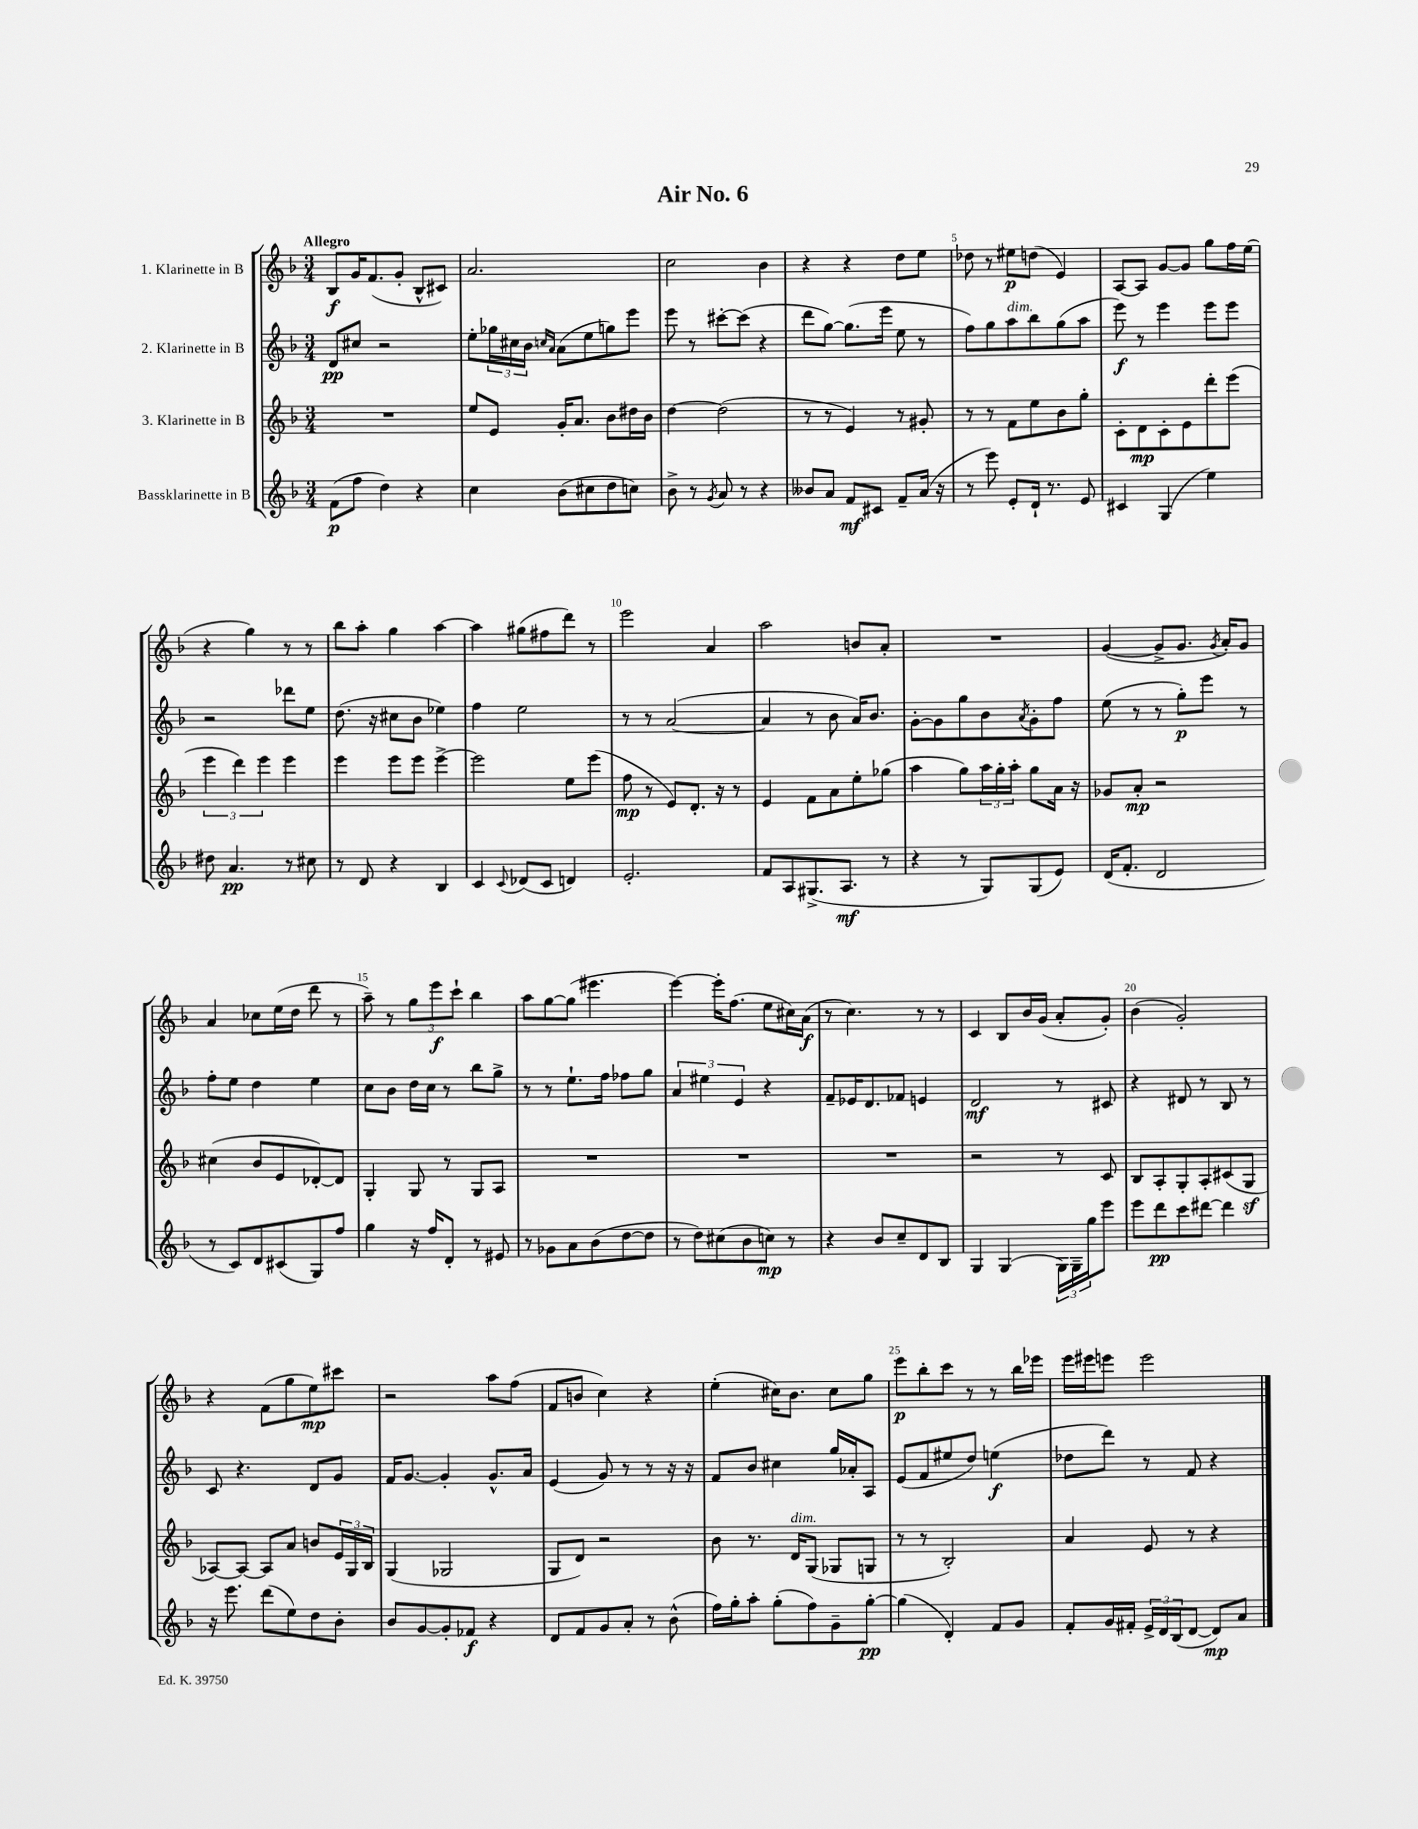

**kern	**kern	**kern	**kern
*staff4	*staff3	*staff2	*staff1
*clefG2	*clefG2	*clefG2	*clefG2
*k[b-]	*k[b-]	*k[b-]	*k[b-]
*M3/4	*M3/4	*M3/4	*M3/4
(8f	2.r	8d	8B-
8ff	.	8cc#	16g
.	.	.	(8.f
4dd)	.	2r	.
.	.	.	8g'
4r	.	.	8B-^^
.	.	.	8c#)
=	=	=	=
4cc	8ee	8ee'	2.a
.	8e	24gg-	.
.	.	24cc#	.
.	.	24b-	.
.	.	16qqcc	.
.	.	16qqa	.
(8b-	16g'	(8a	.
.	8.a	.	.
8cc#	.	8ee	.
8dd	8b-	8gg)	.
8cc)	16dd#	8eee	.
.	16b-	.	.
=	=	=	=
8b-^	[4dd	8eee	2cc
8r	.	8r	.
8qg	.	.	.
8a	(2dd]	[8ccc#'	.
8r	.	(8ccc#]	.
4r	.	4r	4b-
=	=	=	=
8b--	8r	8ddd	4r
8a	8r	[8gg)	.
8f	4e)	(8.gg]	4r
8c#	.	.	.
.	.	16eee	.
8f~	8r	8ee	8dd
(16a	8g#'	8r	8ee
16r	.	.	.
=	=	=	=
8r	8r	8ff)	8dd-
8eee)	8r	8gg	8r
8e'	8f	8aa	8ee#
16d`	8ee	8bb-	(8dd
8.r	.	.	.
.	8b-	(8gg	4e)
8e	8gg'	8aa	.
=	=	=	=
4c#	8c'	8eee)	[8A
.	8d	8r	8A]
(4G	8c'	4eee	[8g
.	8e	.	8g]
4ee)	8ddd'	8eee	8gg
.	(8eee	8eee	16ff
.	.	.	(16ee
=	=	=	=
8dd#	6eee	2r	4r
4.a	.	.	.
.	6ddd)	.	.
.	.	.	4gg)
.	6eee	.	.
8r	4eee	8ddd-	8r
8cc#	.	8ee	8r
=	=	=	=
8r	4eee	(8.dd	8bb-
8d	.	.	8aa'
.	.	16r	.
4r	8eee	8cc#	4gg
.	8eee	8b-	.
4B-	[4eee^	4ee-)	[4aa
=	=	=	=
4c	2eee]	4ff	4aa]
8qqc	.	.	.
(8d-	.	2ee	(8gg#
8c	.	.	8ff#
4d)	8ee	.	8ddd)
.	(8eee	.	8r
=	=	=	=
2.e'	8ff	8r	2eee
.	8r	8r	.
.	8e)	([2a	.
.	8.d'	.	.
.	.	.	4a
.	16r	.	.
.	8r	.	.
=	=	=	=
8f	4e	4a]	2aa
8A	.	.	.
(8.G#^	8f	8r	.
.	8a	8b-	.
8.A	.	.	.
.	8ee'	16a)	8b
.	.	8.b-	.
8r	(8gg-	.	8a'
=	=	=	=
4r	4aa	[8g'	2.r
.	.	8g]	.
8r	8gg)	8gg	.
8G)	24aa	8b-	.
.	24gg'	.	.
.	24aa'	.	.
.	.	8qa	.
(8G	8gg	8g'	.
8e)	16a	8ff	.
.	16r	.	.
=	=	=	=
(16d	8g-	(8ee	([4g
8.f'	.	.	.
.	8a'	8r	.
2d	2r	8r	8g^]
.	.	8gg')	8.g
.	.	8eee	.
.	.	.	8qg
.	.	.	16a')
.	.	8r	8g
=	=	=	=
8r	(4cc#	8ff'	4a
8c)	.	8ee	.
8d	8b-	4dd	8cc-
(8c#	8e	.	(16ee
.	.	.	16dd
8G)	[8d-')	4ee	8ddd
8ff	8d-]	.	8r
=	=	=	=
4gg	4G'	8cc	8aa~)
.	.	8b-	8r
16r	8G	16dd	12gg
16ff	.	16cc	.
.	.	.	12eee
8d'	8r	8r	.
.	.	.	12ccc`
8r	8G	8bb-	4bb-
8e#	8A	8gg^	.
=	=	=	=
8r	2.r	8r	8aa
8g-	.	8r	[8gg
8a	.	8.ee`	(8gg]
(8b-	.	.	4.eee#
.	.	16ff	.
[8dd	.	8ff-	.
8dd]	.	8gg	.
=	=	=	=
8r	2.r	6a	[4eee)
8dd)	.	.	.
.	.	6ee#	.
(8cc#	.	.	16eee']
.	.	.	(8.ff
.	.	6e	.
8b-	.	.	.
8cc)	.	4r	8ee
8r	.	.	16cc#)
.	.	.	(16a
=	=	=	=
4r	2.r	8f~	8r
.	.	16e-	4.cc)
.	.	8.d	.
8b-	.	.	.
8cc~	.	8f-	.
8d	.	4e	8r
8B-	.	.	8r
=	=	=	=
4G	2r	2d	4c
(4G	.	.	8B-
.	.	.	16b-
.	.	.	(16g
24G)	8r	8r	8a'
24G~	.	.	.
24gg	.	.	.
8eee	8c	8c#	8g')
=	=	=	=
8eee	8B-	4r	(4b-
8ddd	8A'	.	.
8ccc	8G'	8d#	2g')
[8ddd#	8A'	8r	.
4ddd#]	(8c#	8B-	.
.	8G	8r	.
=	=	=	=
16r	[8A-)	8c	4r
8.eee	.	.	.
.	8A-_	4.r	.
(8ddd	8A-]	.	(8f
8ee)	8a	.	8gg
8dd	8b	8d	8ee)
8b-'	24e	8g	8ccc#
.	24G	.	.
.	24B-	.	.
=	=	=	=
8b-	(4G	16f	2r
.	.	[8.g	.
[8g	.	.	.
8g']	2G-	4g']	.
8f-	.	.	.
4r	.	8.g^^	8aa
.	.	.	(8ff
.	.	16a	.
=	=	=	=
8d	8G	(4e	8f
8f	8d)	.	8b
8g	2r	8g)	4cc)
8a'	.	8r	.
8r	.	8r	4r
(8b-^^	.	16r	.
.	.	16r	.
=	=	=	=
16ff)	8b-	8f	(4ee'
16gg'	.	.	.
8aa'	8.r	8b-	.
(8gg'	.	4cc#	16cc#)
.	16d	.	8.b-
8ff)	(8G	.	.
8g~	8G-	16gg	8cc#
.	.	16a-'	.
[8gg'	8G	8A	8gg
=	=	=	=
(4gg]	8r	(8e	8eee
.	8r	8f	8bb-'
4d')	2B-')	8ee#	8ccc
.	.	8dd)	8r
8f	.	(4ee	8r
8g	.	.	16bb-
.	.	.	16eee-
=	=	=	=
8f'	4a	8dd-	16eee
.	.	.	16eee#
16g	.	8ddd)	8eee
16f#'	.	.	.
24e^	8e	8r	2eee
24d	.	.	.
(24B-	.	.	.
[8d	8r	8f	.
8d])	4r	4r	.
8a	.	.	.
==	==	==	==
*-	*-	*-	*-
